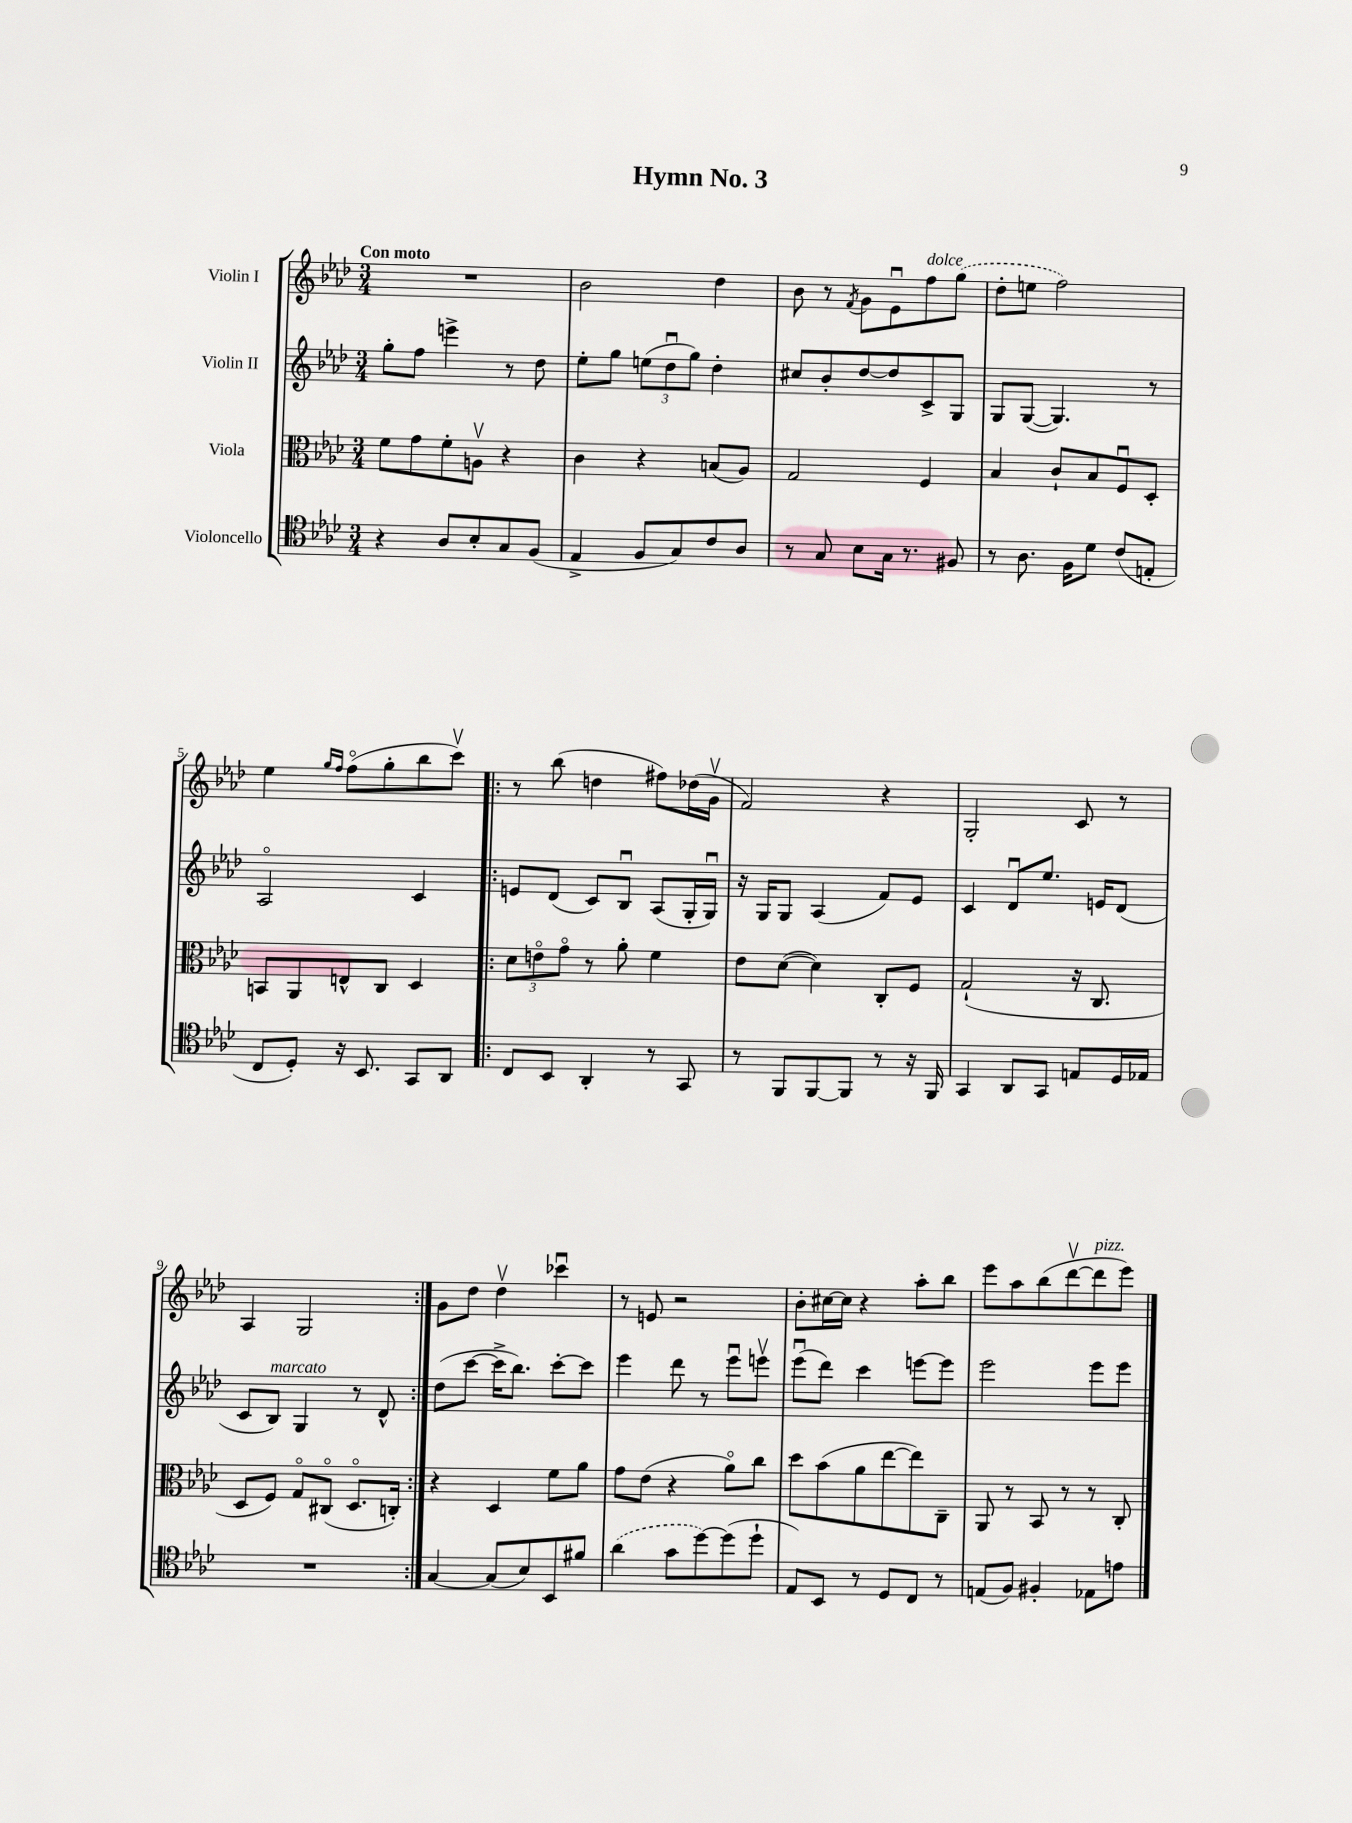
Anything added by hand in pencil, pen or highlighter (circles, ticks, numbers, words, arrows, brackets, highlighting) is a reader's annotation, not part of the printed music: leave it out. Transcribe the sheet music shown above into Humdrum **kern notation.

**kern	**kern	**kern	**kern
*staff4	*staff3	*staff2	*staff1
*clefC4	*clefC3	*clefG2	*clefG2
*k[b-e-a-d-]	*k[b-e-a-d-]	*k[b-e-a-d-]	*k[b-e-a-d-]
*M3/4	*M3/4	*M3/4	*M3/4
4r	8f	8gg'	2.r
.	8g	8ff	.
8A-	8f'	4eee^	.
8B-'	8Av	.	.
8G	4r	8r	.
(8F	.	8dd-	.
=	=	=	=
4E-^	4c	8ee-'	2b-
.	.	8gg	.
8F	4r	(12ee	.
.	.	12dd-u	.
8G)	.	.	.
.	.	12gg)	.
8c	(8B	4dd-'	4dd-
8A-	8A-)	.	.
=	=	=	=
8r	2G	8cc#	8b-
8G	.	8b-'	8r
.	.	.	8qf
8B-	.	[8dd-	8g
16G	.	8dd-]	8e-u
8.r	.	.	.
.	4F	8c^	8ff
8F#	.	8G	(8gg
=	=	=	=
8r	4B-	8G	8dd-'
8.A-	.	([8G	8ee
.	8c`	4.G])	2ff)
16F	.	.	.
8d-	8B-	.	.
(8c	8Fu	.	.
8E'	8D-'	8r	.
=	=	=	=
8C	8BB	2A-o	4ee-
8D-')	8AA-	.	.
.	.	.	16qqgg
.	.	.	16qqff
16r	8E^^	.	(8ffo
8.BB-	.	.	.
.	8C	.	8gg'
8GG	4D-	4c	8bb-
8AA-	.	.	8cccv)
=!|:	=!|:	=!|:	=!|:
8C	12d-	8e	8r
.	12eo	.	.
8BB-	.	(8d-	(8bb-
.	12go	.	.
4AA-'	8r	8c)	4dd
.	8a-'	8B-u	.
8r	4f	(8A-	8ff#)
8GG	.	16G'	(16dd-
.	.	16Gu)	16gv
=	=	=	=
8r	8e-	16r	2f)
.	.	16G	.
8FF	([8d-	8G	.
[8FF	4d-])	(4A-	.
8FF]	.	.	.
8r	8C'	8f)	4r
16r	8F	8e-	.
16FF	.	.	.
=	=	=	=
4GG	(2G`	4c	2G'
8AA-	.	8d-u	.
8GG	.	8.ee-	.
8E	16r	.	8c
.	8.C	16e	.
16D-	.	(8d-	8r
16E-	.	.	.
=	=	=	=
2.r	8D-	8c	4A-
.	8F)	8B-)	.
.	8Go	4G	2G
.	(8C#o	.	.
.	8.D-o	8r	.
.	.	8d-^^	.
.	16C')	.	.
=:|!	=:|!	=:|!	=:|!
[4G	4r	(8dd-	8g
.	.	[8ccc	8dd-
(8G]	4D-	16ccc^]	4dd-v
.	.	8.bb-)	.
8B-)	.	.	.
8BB-	8f	[8ccc'	4ccc-u
8f#	8a-	8ccc]	.
=	=	=	=
(4a-	8g	4eee-	8r
.	(8e-	.	8e
8g	4r	8ddd-	2r
[8dd-)	.	8r	.
(8dd-]	8a-o)	8eee-u	.
8dd-`	8cc	8eeev	.
=	=	=	=
8E-)	8dd-	(8eee-u	8b-'
8BB-	(8b-	8ddd-)	[16cc#
.	.	.	16cc#]
8r	8a-	4ccc	4r
8D-	[8ee-	.	.
8C	8ee-])	[8eee	8aa-'
8r	8C~	8eee]	8bb-
=	=	=	=
(8E	8AA-	2eee-	8eee-
8F)	8r	.	8aa-
4F#'	8BB-	.	(8bb-
.	8r	.	[8ddd-v
8E-	8r	8eee-	8ddd-]
8e	8C'	8eee-	8eee-)
==	==	==	==
*-	*-	*-	*-
